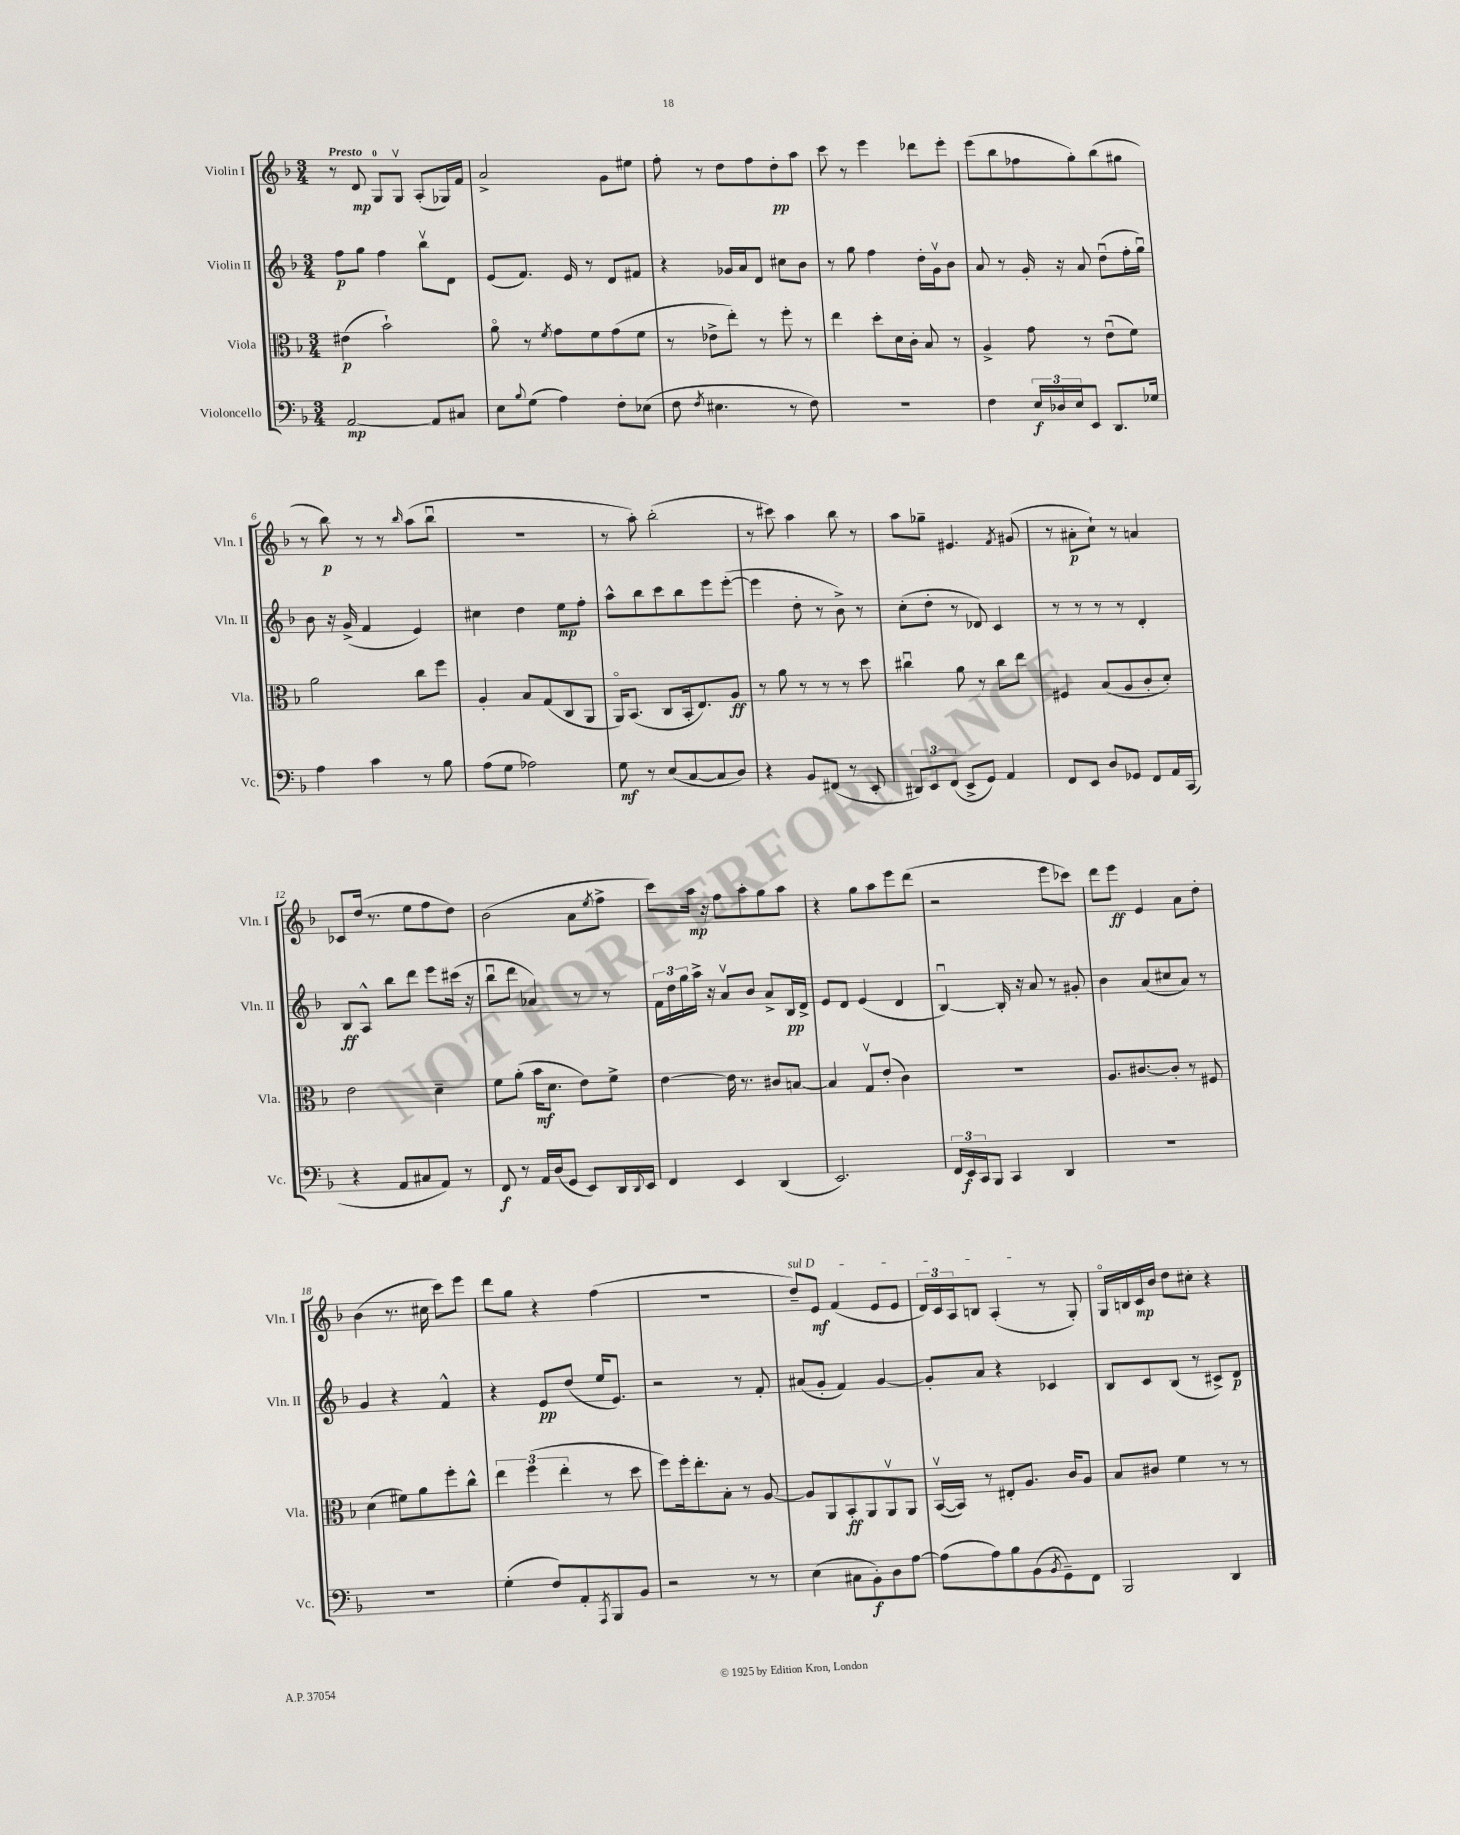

**kern	**kern	**kern	**kern
*staff4	*staff3	*staff2	*staff1
*clefF4	*clefC3	*clefG2	*clefG2
*k[b-]	*k[b-]	*k[b-]	*k[b-]
*M3/4	*M3/4	*M3/4	*M3/4
[2AA	(4e#	8ff	8r
.	.	8gg	8d
.	2b-`)	4ff	8G
.	.	.	8Gv
8AA]	.	8bb-v	(8A'
8C#	.	8d	16G-)
.	.	.	16f
=	=	=	=
8E	8ao	(8e	2a^
8qqB-	.	.	.
(8G	8r	8.f)	.
.	8qf	.	.
4A)	8g	.	.
.	.	16e	.
.	8f	8r	.
8F'	(8g	8d	8g
(8E-	8f	8f#	8ee#
=	=	=	=
8F	8r	4r	8ff'
8qF	.	.	.
4.E#	8e-^	.	8r
.	8ee')	16g-	8dd
.	.	16a	.
.	8r	8d	8ff
8r	8ff'	8cc#	8dd'
8F)	8r	8b-	8aa
=	=	=	=
2.r	4ee	8r	8ccc
.	.	8gg	8r
.	8dd'	4ff	4eee
.	16d	.	.
.	16c'	.	.
.	8B-	16dd'	8ddd-
.	.	16gv	.
.	8r	8b-	8eee'
=	=	=	=
4F	4A^	8a	(8eee
.	.	8r	8bb-
24E	8g	16g'	8ff-
24D-	.	.	.
.	.	16r	.
24E	.	.	.
8EE	8r	8a	8gg')
8.DD	(8eu	(8ddu	(8bb-
.	8f)	16ff'	8gg#
16G-	.	16ggu)	.
=	=	=	=
4A	2a	8b-	8r
.	.	16r	8bb-)
.	.	(16g^	.
4c	.	4f	8r
.	.	.	8r
.	.	.	16qqbb-
8r	8cc	4e)	(8aa
8B-	8ff	.	8bb-u
=	=	=	=
(8A	4A'	4cc#	2.r
8G	.	.	.
2A-)	8B-	4dd	.
.	(8G	.	.
.	8C	8ee	.
.	8AA	8ff'	.
=	=	=	=
8G	16AAo)	8aa^^	8r
.	(8.BB-	.	.
8r	.	8bb-	8aa')
(8E	8C	8ccc	(2bb-'
[8C	16BB-'	8bb-	.
.	8.E)	.	.
8C]	.	8eee	.
8D)	8A	([8eee'	.
=	=	=	=
4r	8r	4eee]	8r
.	8a	.	8ccc#)
8BB-	8r	8dd'	4aa
(8FF#	8r	8r	.
8r	8r	8b-^)	8bb-
8EE'	8dd	8r	8r
=	=	=	=
12DD#)	4cc#u	(8cc'	8aa
12EE	.	.	.
.	.	8dd'	8gg-~
(12FF	.	.	.
8EE^	8a	8r	4.e#
8GG)	8r	8d-)	.
4AA	8cc#	4c	.
.	.	.	8qf
.	8ee	.	(8g#
=	=	=	=
8FF	4F#	8r	8r
8EE	.	8r	8a#'
8D	(8B-	8r	8cc`)
8GG-	8A	8r	8r
8FF	8c'	4d'	4a
16AA	8d')	.	.
(16CC	.	.	.
=	=	=	=
4r	2e	8B-	8c-
.	.	8A^^	(16dd
.	.	.	8.r
8AA	.	8bb-	.
8C#	.	8ddd	8ee
8AA)	4d~	8eee	8ff
8r	.	(16ccc#	8dd)
.	.	16r	.
=	=	=	=
8FF	8f	8bb-u	(2b-
8r	(8a'	8ddd	.
16AA	16b-	4a-)	.
(16D	8.d	.	.
8GG	.	.	.
8EE)	8e)	8r	8a
.	.	.	8qee
16DD	8f^	8r	8ff^
8qqDD	.	.	.
16EE	.	.	.
=	=	=	=
4FF	[4e	24f	8ccc)
.	.	24dd	.
.	.	24gg	.
.	.	16aa^	16aa
.	.	16r	16r
4EE	16e]	8av	8ff
.	8.r	.	.
.	.	8b-	8aa'
(4DD	8c#	8a^	8gg
.	[8B	16B-	8aa
.	.	16d^	.
=	=	=	=
2.EE)	4B]	8e	4r
.	.	8d	.
.	8Gv	(4e	8gg
.	(8e'	.	8aa
.	4c)	4d	8eee
.	.	.	(8ddd
=	=	=	=
24FF	2.r	[4B-u)	2r
24EE	.	.	.
24CC	.	.	.
8BBB-	.	.	.
4CC	.	16B-']	.
.	.	16r	.
.	.	8a	.
4DD	.	8r	8eee
.	.	8g#'	8ccc-)
=	=	=	=
2.r	8.A	4b-	8ddd
.	.	.	8eee
.	[8.c#	.	.
.	.	(8a	4e
.	8c#']	8cc#	.
.	8r	8a)	8a
.	8F#	8r	8dd'
=	=	=	=
2.r	(4d	4g	(4b-
.	8f#)	4r	8.r
.	8a	.	.
.	.	.	16cc#
.	8ff'	4f^^	8ccc)
.	8cc^^	.	8eee
=	=	=	=
(4G'	6ee	4r	8ddd
.	.	.	8gg
.	(6ff	.	.
8F)	.	8e	4r
.	6ee'	.	.
8AA'	.	(8dd	.
8qAAA	.	.	.
8BBB-	8r	16ee	(4ff
.	.	8.e)	.
8BB-	8dd	.	.
=	=	=	=
2r	8ff)	2r	2.r
.	16ff'	.	.
.	8.ee'	.	.
.	8B-'	.	.
8r	8r	8r	.
8r	[8A	8f'	.
=	=	=	=
(4E	8A]	(8a#	8dd~)
.	8AA	8g'	8e
8C#	8BB-'	4f)	(4f
8BB-')	8AA	.	.
8D	8AAv	[4g	8e
[8A	8AA	.	8e
=	=	=	=
(8A]	([16BB-v	8g']	24d)
.	.	.	24c
.	16BB-])	.	.
.	.	.	24A
8A)	8r	8a	8B
8B-	8E#'	4r	(4A'
(8BB-	8.A	.	.
8qBB-	.	.	.
8GG~)	.	4c-	8r
.	16c	.	.
8FF	8A	.	8G')
=	=	=	=
2BBB-	8B-	8B-	16Go
.	.	.	16B
.	8c#	8c	16c
.	.	.	16b-
.	4f	(8B-	8dd
.	.	8r	8cc#'
4DD	8r	8c#^)	4r
.	8r	8d	.
==	==	==	==
*-	*-	*-	*-
